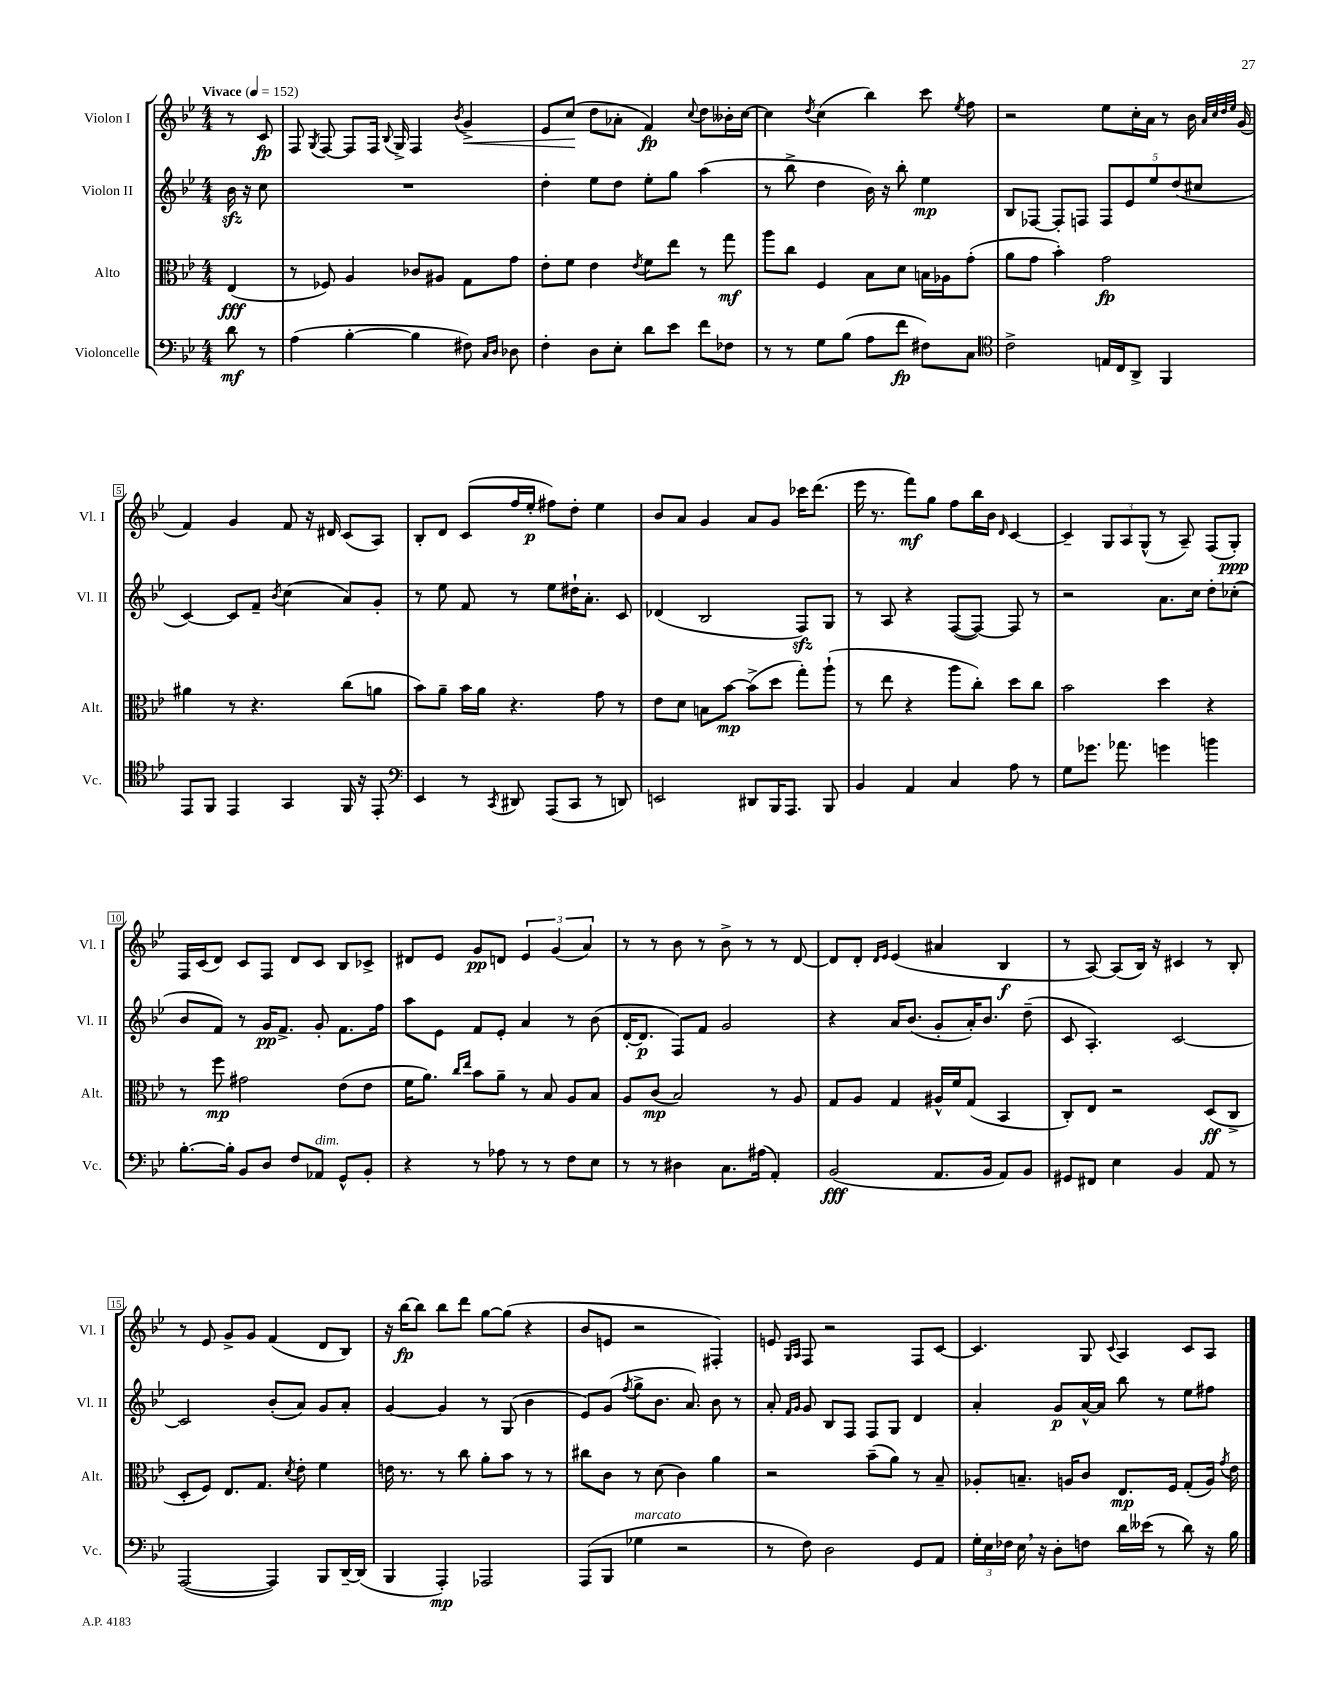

**kern	**kern	**kern	**kern
*staff4	*staff3	*staff2	*staff1
*clefF4	*clefC3	*clefG2	*clefG2
*k[b-e-]	*k[b-e-]	*k[b-e-]	*k[b-e-]
*M4/4	*M4/4	*M4/4	*M4/4
*MM152	*MM152	*MM152	*MM152
8d\	(4E-/	16b-\	8r
.	.	16r	.
8r	.	8cc\	8c/
=	=	=	=
(4A\	8r	1r	8F/
.	.	.	8qG/
.	8F-/)	.	[8F/
[4B-'\	4A/	.	8F/]L
.	.	.	16F/Jk
.	.	.	8qqB-/
.	.	.	16G^/
4B-\]	8c-/L	.	4F/
.	8A#/J	.	.
.	.	.	8qb-/
8F#\)	8G\L	.	4g^/
16qqC/LL	.	.	.
16qqD/JJ	.	.	.
8D-\	8g\J	.	.
=	=	=	=
4F'\	8e-'\L	4dd'\	8e-/L
.	8f\J	.	(8cc/J
8D\L	4e-\	8ee-\L	8dd\L
8E-'\J	.	8dd\J	8a-'\J
.	8qe-/	.	.
8d\L	8f\L	8ee-'\L	4f/)
8e-\J	8ee-\J	8gg\J	.
.	.	.	8qqcc/
8f\L	8r	(4aa\	8dd\L
8F-\J	8gg\	.	16b--'\L
.	.	.	[16cc\JJ
=	=	=	=
8r	8aa\L	8r	4cc\]
8r	8cc\J	8bb-^\	.
.	.	.	8qdd/
8G\L	4F/	4dd\	(4cc\
(8B-\J	.	.	.
8A\L	8B-\L	16b-\)	4bb-\)
.	.	16r	.
8f\J	8d\J	8bb-'\	.
8F#\L)	16B\LL	4ee-\	8ccc\
.	16A-\J	.	.
.	.	.	8qee-/
8C\J	(8g'\J	.	8ff\
=	=	=	=
*clefC4	*	*	*
2c^\	8a\L	8B-/L	2r
.	8g\J	[8F-/J	.
.	4b-'\)	8F-'/]L	.
.	.	8F/J	.
16E/LL	2g\	10F/L	8ee-\L
16C/J	.	.	.
.	.	10e-/	.
8AA^/J	.	.	16cc'\L
.	.	.	16a\JJ
.	.	10ee-/	.
4FF/	.	.	8r
.	.	(10dd/	.
.	.	.	16b-\
.	.	10cc#/J	.
.	.	.	32qqa/LLL
.	.	.	32qqcc/
.	.	.	32qqdd/
.	.	.	32qqee-/JJJ
.	.	.	(16g/
=	=	=	=
8EE-/L	4a#\	[4c/)	4f/)
8FF/J	.	.	.
4EE-/	8r	8c/]L	4g/
.	4.r	8f~/J	.
.	.	8qb-/	.
4GG/	.	(4cc\	8f/
.	.	.	16r
.	.	.	16d#/
16FF/	(8cc\L	8a/L)	(8c/L
16r	.	.	.
8EE-'/	8a\J	8g'/J	8A/J)
=	=	=	=
*clefF4	*	*	*
4EE-/	8b-\L)	8r	8B-'/L
.	8a~\J	8ee-\	8d/J
8r	16b-\LL	8f/	(8c/L
.	16a\JJ	.	.
8qCC/	.	.	.
8DD#/	4.r	8r	16ff/L
.	.	.	16ee-'/JJ
(8AAA/L	.	8ee-\L	8ff#\L)
8CC/J	.	16dd#`\K	8dd'\J
.	.	8.a'\J	.
8r	8g\	.	4ee-\
8DD/)	8r	8c/	.
=	=	=	=
2EE/	8e-\L	(4d-/	8b-/L
.	8d\J	.	8a/J
.	8B\L	2B-/	4g/
.	[8b-\J	.	.
8DD#/L	(8b-^\]L	.	8a/L
16BBB-/K	8dd\J	.	8g/J
8.AAA/J	.	.	.
.	8gg'\L)	8F/L)	16ccc-\LK
.	.	.	(8.ddd\J
8BBB-/	(8aa`\J	8G/J	.
=	=	=	=
4BB-/	8r	8r	16eee-\
.	.	.	8.r
.	8ee-\	8A/	.
4AA/	4r	4r	8fff\L)
.	.	.	8gg\J
4C/	8aa\L	([8F/L	8ff\L
.	8cc'\J)	8F/_J)	16bb-\L
.	.	.	16b-\JJ
.	.	.	16qqd/
8A\	8dd\L	8F/]	[4c/
8r	8cc\J	8r	.
=	=	=	=
8G\L	2b-\	2r	4c~/]
8.g-\J	.	.	.
.	.	.	12G/L
8.a-\	.	.	.
.	.	.	12A/
.	.	.	(12G^^/J
4g\	4dd\	8.a\L	8r
.	.	.	8A~/)
.	.	16cc\Jk	.
4b\	4r	8dd'\L	(8F/L
.	.	(8cc-'\J	8G'/J)
=	=	=	=
[8.B-'\L	8r	8b-/L	16F/LL
.	.	.	(16c/J
.	8ff\	8f/J)	8d/J)
16B-'\]Jk	.	.	.
8BB-/L	2g#\	8r	8c/L
8D/J	.	16g/LK	8F/J
.	.	8.f^/J	.
8F/L	.	.	8d/L
8AA-/J	.	8g'/	8c/J
8GG^^/L	(8e-\L	8.f\L	8B-/L
8BB-'/J	8e-\J	.	8c-^/J
.	.	16ff\Jk	.
=	=	=	=
4r	16f\LK	8aa\L	8d#/L
.	8.a\J)	.	.
.	.	8e-\J	8e-/J
.	16qqcc/LL	.	.
.	16qqee-/JJ	.	.
8r	8b-\L	8f/L	8g/L
8A-\	8a~\J	8e-'/J	8d/J
8r	8r	4a/	6e-/
8r	8B-/	.	.
.	.	.	(6g/
8F\L	8A/L	8r	.
.	.	.	6a/)
8E-\J	8B-/J	(8b-\	.
=	=	=	=
8r	8A/L	[16d'/LK	8r
.	.	8.d/]J	.
8r	(8c/J	.	8r
4D#\	2B-/)	8F/L)	8b-\
.	.	8f/J	8r
8.C\L	.	2g/	8b-^\
.	.	.	8r
(16A#\Jk	.	.	.
4AA'/)	8r	.	8r
.	8A/	.	[8d/
=	=	=	=
(2BB-/	8G/L	4r	8d/]L
.	8A/J	.	8d'/J
.	.	.	16qqd/LL
.	.	.	16qqe-/JJ
.	4G/	16a/LK	(4e-/
.	.	(8.b-/J	.
8.AA/L	16A#^^/LL	8g'/L	4a#/
.	16f/J	.	.
.	(8G/J	16a'/K)	.
16BB-/Jk	.	8.b-/J	.
8AA/L)	4BB-/	.	4B-/
8BB-/J	.	(8dd~\	.
=	=	=	=
8GG#/L	8C'/L)	8c/	8r
8FF#/J	8E-/J	4.A'/)	[8A/)
4E-\	2r	.	(8A/]L
.	.	.	16B-/Jk)
.	.	.	16r
4BB-/	.	[2c/	4c#/
8AA/	(8D/L	.	8r
8r	8C^/J	.	8B-'/
=	=	=	=
([2AAA/	8D'/L	2c/]	8r
.	8F/J)	.	8e-/
.	8.E-/L	.	8g^/L
.	.	.	8g/J
.	8.G/J	.	.
4AAA/])	.	(8b-'/L	(4f/
.	8qd/	.	.
.	8e-'\	8a/J)	.
8BBB-/L	4f\	8g/L	8d/L
[16DD~/L	.	8a'/J	8B-/J)
(16DD/]JJ	.	.	.
=	=	=	=
4BBB-/	16e\	[4g/	16r
.	8.r	.	[16bb-\LK
.	.	.	8bb-\]J
4AAA'/)	8r	4g/]	8bb-\L
.	8cc\	.	8ddd\J
2AAA-/	8a'\L	8r	[8gg\L
.	8b-\J	(8G/	(8gg\]J
.	8r	4b-\	4r
.	8r	.	.
=	=	=	=
(8AAA/L	8cc#\L	8e-/L)	8b-/L
8BBB-/J	8c\J	(8g/J	8e/J
.	.	8qff/	.
4G-\	8r	8gg^\L	2r
.	(8d\	8.b-\J	.
2r	4c\)	.	.
.	.	8.a/)	.
.	4a\	8b-\	4F#'/)
.	.	8r	.
=	=	=	=
8r	2r	8a'/	8e/
.	.	16qqf/LL	16qqG/LL
.	.	16qqg/JJ	16qqA/JJ
8F\)	.	8g/	8F/
2D\	.	8B-/L	2r
.	.	8F/J	.
.	(8b-~\L	8F/L	.
.	8a\J)	8G/J	.
8GG/L	8r	4d/	8F/L
8AA/J	8B-~/	.	[8c/J
=	=	=	=
24G'\LL	8A-'/L	4a'/	4.c/]
24E-\	.	.	.
24F-\JJ	.	.	.
16E-\	8.B~/J	.	.
16r	.	.	.
8D'\L	.	8g/L	.
.	16A/LK	.	.
8F\J	8c/J	[16a^^/L	8G/
.	.	16a/]JJ	.
.	.	.	8qqc/
16d\LL	8.E-/L	8bb-\	4A/
(16e--\JJ	.	.	.
8r	.	8r	.
.	16F/Jk	.	.
8d\)	(8G'/L	8ee-\L	8c/L
16r	16A/Jk)	8ff#\J	8A/J
.	8qg/	.	.
16B-\	16e-\	.	.
==	==	==	==
*-	*-	*-	*-
